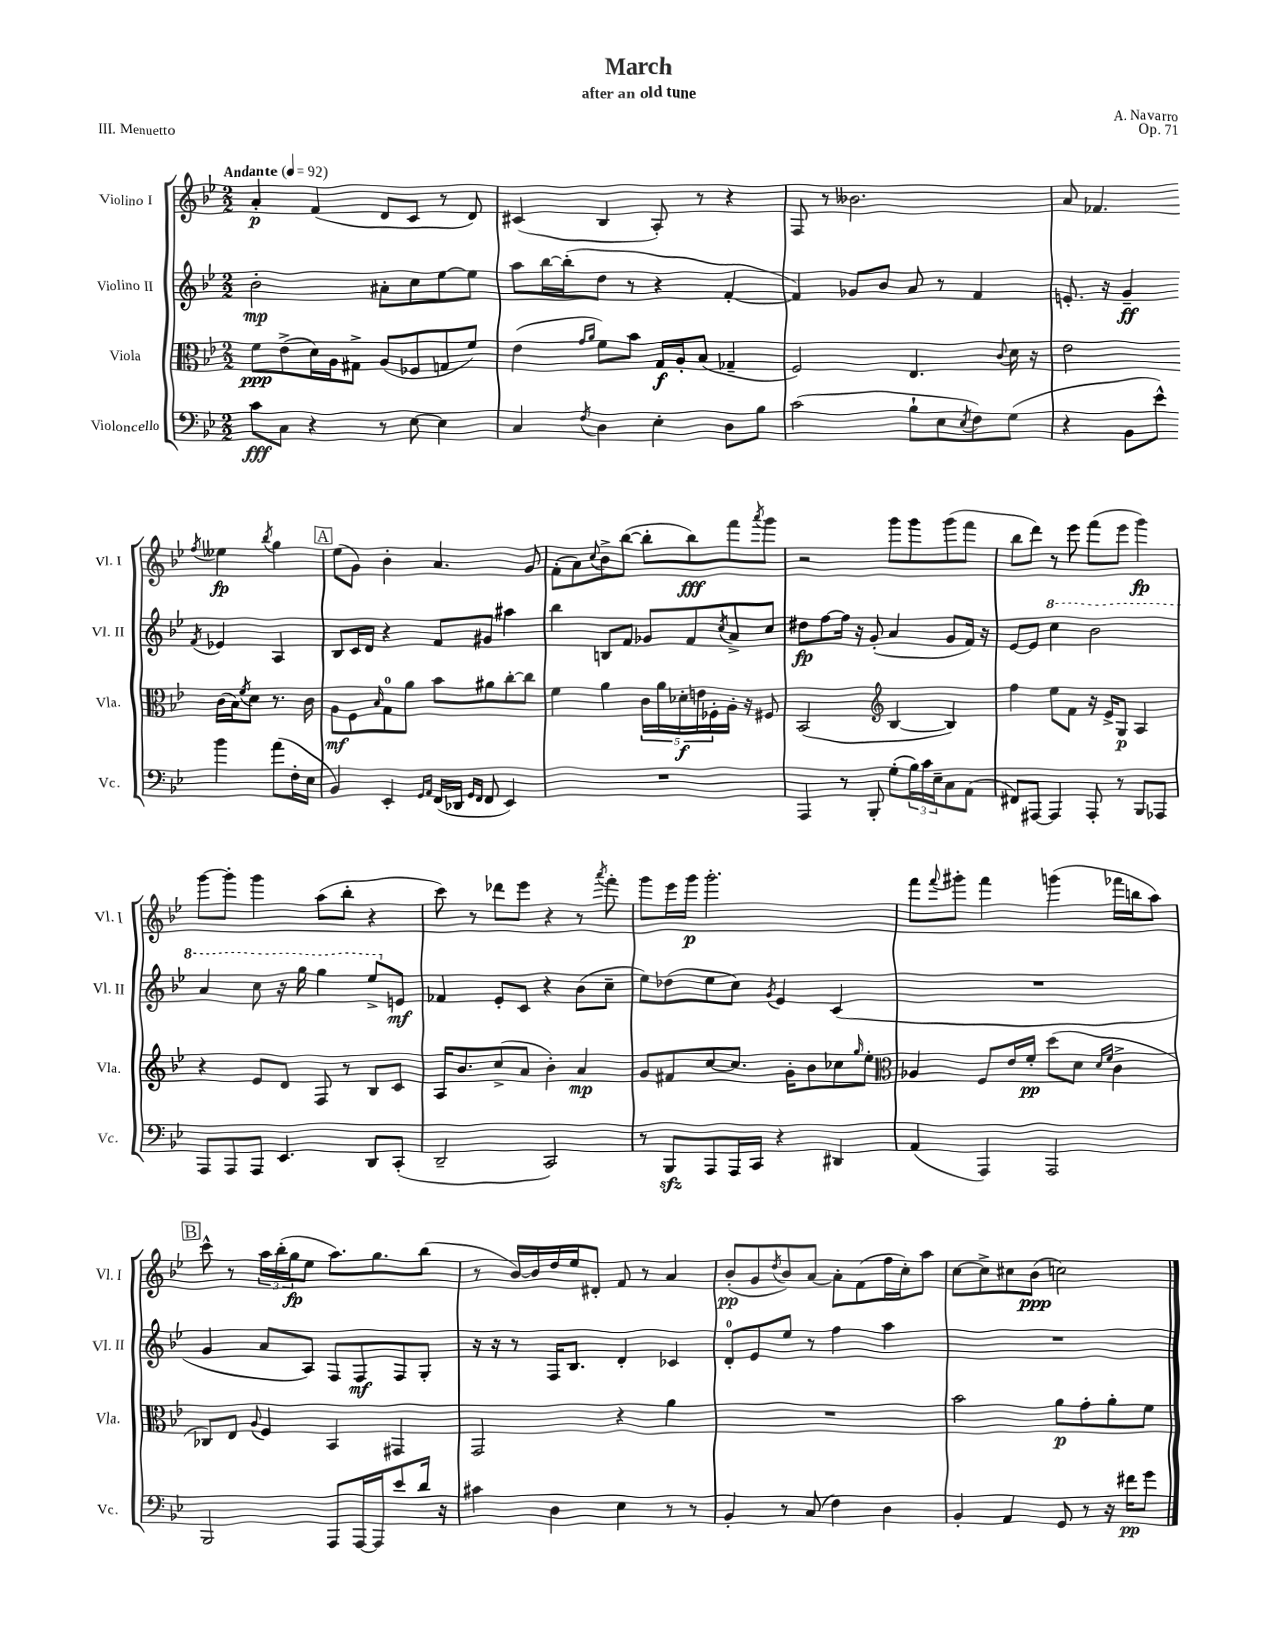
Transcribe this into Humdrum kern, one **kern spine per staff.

**kern	**kern	**kern	**kern
*staff4	*staff3	*staff2	*staff1
*clefF4	*clefC3	*clefG2	*clefG2
*k[b-e-]	*k[b-e-]	*k[b-e-]	*k[b-e-]
*M2/2	*M2/2	*M2/2	*M2/2
*MM92	*MM92	*MM92	*MM92
8c	8f	2b-'	4a'
8C	(8e-^	.	.
4r	16d)	.	(4f
.	16A	.	.
.	8G#^	.	.
8r	(8A	8a#'	8d
[8E-	8F-	8cc	8c
4E-]	8G	[8ee-	8r
.	8f)	8ee-]	8d)
=	=	=	=
4C	(4e-	8aa	(4c#
.	.	[16bb-	.
.	.	(16bb-']	.
.	16qqg	.	.
8qF	16qqa	.	.
4D	8f)	8dd	4B-
.	8b-	8r	.
4E-'	16G	4r	8A')
.	16A'	.	.
.	(8B-	.	8r
8D	4G-~	[4f'	4r
8B-	.	.	.
=	=	=	=
(2c	2F)	4f])	8F
.	.	.	8r
.	.	8g-	2.b--
.	.	8b-	.
8B-`	4.E-	8a	.
8E-	.	8r	.
8qE-	.	.	.
8F)	.	4f	.
.	8qqc	.	.
(8G	16d	.	.
.	16r	.	.
=	=	=	=
4r	2e-	8.e'	8a
.	.	.	4.f-
.	.	16r	.
8BB-	.	4g~	.
8e-^^)	.	.	.
.	.	8qf	8qff
4b-	(16c	4e-	4ee--
.	16B-)	.	.
.	8qf	.	.
.	8d	.	.
.	.	.	8qbb-
(8a	8.r	4A	4gg
16F'	.	.	.
16E-	16c	.	.
=	=	=	=
4BB-)	8A	8B-	(8ee-
.	8F	16c	8g)
.	.	16d	.
.	16qqB-	.	.
4EE-'	8G	4r	4b-'
.	8a	.	.
16qqGG	.	.	.
16qqAA	.	.	.
(16FF	8b-	8f	4.a
16DD-	.	.	.
16qqGG	.	.	.
16qqFF	.	.	.
8FF	8a#	8g#	.
4EE-)	[8cc'	4aa#	.
.	8cc]	.	8g
=	=	=	=
1r	4f	4bb-	(8f'
.	.	.	8a)
.	.	.	8qqcc
.	4a	8B	8b-^
.	.	8f	([8bb-
.	20c	8g-	8bb-']
.	20a	.	.
.	20d-'	.	.
.	.	8f	8bb-)
.	20e	.	.
.	20F-'	.	.
.	.	8qcc	.
.	16A'	8a^	8fff
.	16r	.	.
.	.	.	8qaaa
.	8F#	8cc	8ggg
=	=	=	=
4AAA	(2BB-	8dd#	2r
.	.	[8ff	.
8r	.	16ff]	.
.	.	16r	.
8BBB-'	.	(8g'	.
*	*clefG2	*	*
(8G'	[4B-	4a	8ggg
24B-)	.	.	8ggg
24c	.	.	.
24E-~	.	.	.
8C	4B-])	8g	(8ggg
(8AA	.	16f)	8fff
.	.	16r	.
=	=	=	=
8FF#)	4ff	[8e-	8bb-
[8AAA#	.	8e-]	8ddd)
4AAA#]	8ee-	4ccc	8r
.	8f	.	8eee-
8AAA#'	16r	2bb-	(8fff
.	16e-^	.	.
8r	8G	.	8eee-
8BBB-	4A	.	4ggg)
8AAA-	.	.	.
=	=	=	=
8AAA	4r	4aa	[8ggg
8AAA	.	.	8ggg']
8AAA	8e-	8ccc	4ggg
4.EE-	8d	16r	.
.	.	16ggg	.
.	8F	4ggg	(8aa
.	8r	.	8bb-'
8DD	8B-	8eee-^	4r
(8CC'	8c	8e	.
=	=	=	=
2DD~	16A	4f-	8ccc)
.	8.b-	.	.
.	.	.	8r
.	(8cc^	8e-'	8ddd-
.	8a	8c	8eee-
2CC)	4b-')	4r	4r
.	4a	(8b-	8r
.	.	.	8qaaa
.	.	8cc~	8fff'
=	=	=	=
8r	8g	8ee-)	8ggg
8BBB-	8f#	(8dd-	16eee-
.	.	.	16ggg
8AAA	[8cc	8ee-	2.ggg'
16AAA	8.cc]	8cc)	.
16CC	.	.	.
.	.	8qg	.
4r	.	4e-	.
.	16g'	.	.
.	8b-	.	.
4DD#	8cc-	(4c	.
.	16qqgg	.	.
.	8ee-'	.	.
=	=	=	=
*	*clefC3	*	*
(4AA	4A-	1r	8fff
.	.	.	8qqfff
.	.	.	8ggg#'
4AAA)	8F	.	4fff
.	16e-	.	.
.	16f'	.	.
2AAA	(8dd	.	(4ggg
.	8d	.	.
.	16qqd	.	.
.	16qqf	.	.
.	4c^	.	16fff-
.	.	.	16bb
.	.	.	8aa)
=	=	=	=
2BBB-	8C-)	4g	8ccc^^
.	8E-	.	8r
.	8qqA	.	.
.	4F	8a	24aa
.	.	.	(24bb-'
.	.	.	24gg
.	.	8A)	8ee-
8AAA	4BB-	8F	8.aa)
[16AAA	.	8F	.
16AAA]	.	.	8.gg
8e-	4GG#	8F	.
16d	.	8G'	(8bb-
16r	.	.	.
=	=	=	=
4c#	2GG	16r	8r
.	.	16r	.
.	.	8r	[16b-)
.	.	.	16b-]
4D	.	16F	16dd
.	.	8.B-	16ee-
.	.	.	8d#'
4E-	4r	4d'	8f
.	.	.	8r
8r	4a	4c-	4a
8r	.	.	.
=	=	=	=
4BB-'	1r	8d'	(8b-'
.	.	8e-	8g
.	.	.	8qdd
8r	.	8ee-	8b-)
(8C	.	8r	[8a
4F)	.	4ff	8a']
.	.	.	(8f
4D	.	4aa	16ff
.	.	.	16cc')
.	.	.	8aa
=	=	=	=
4BB-'	2b-	1r	[8cc
.	.	.	8cc^]
4AA	.	.	8cc#
.	.	.	(8b-
8GG	8a	.	2cc)
8r	8g'	.	.
16r	8a'	.	.
16f#	.	.	.
8g	8f	.	.
==	==	==	==
*-	*-	*-	*-
